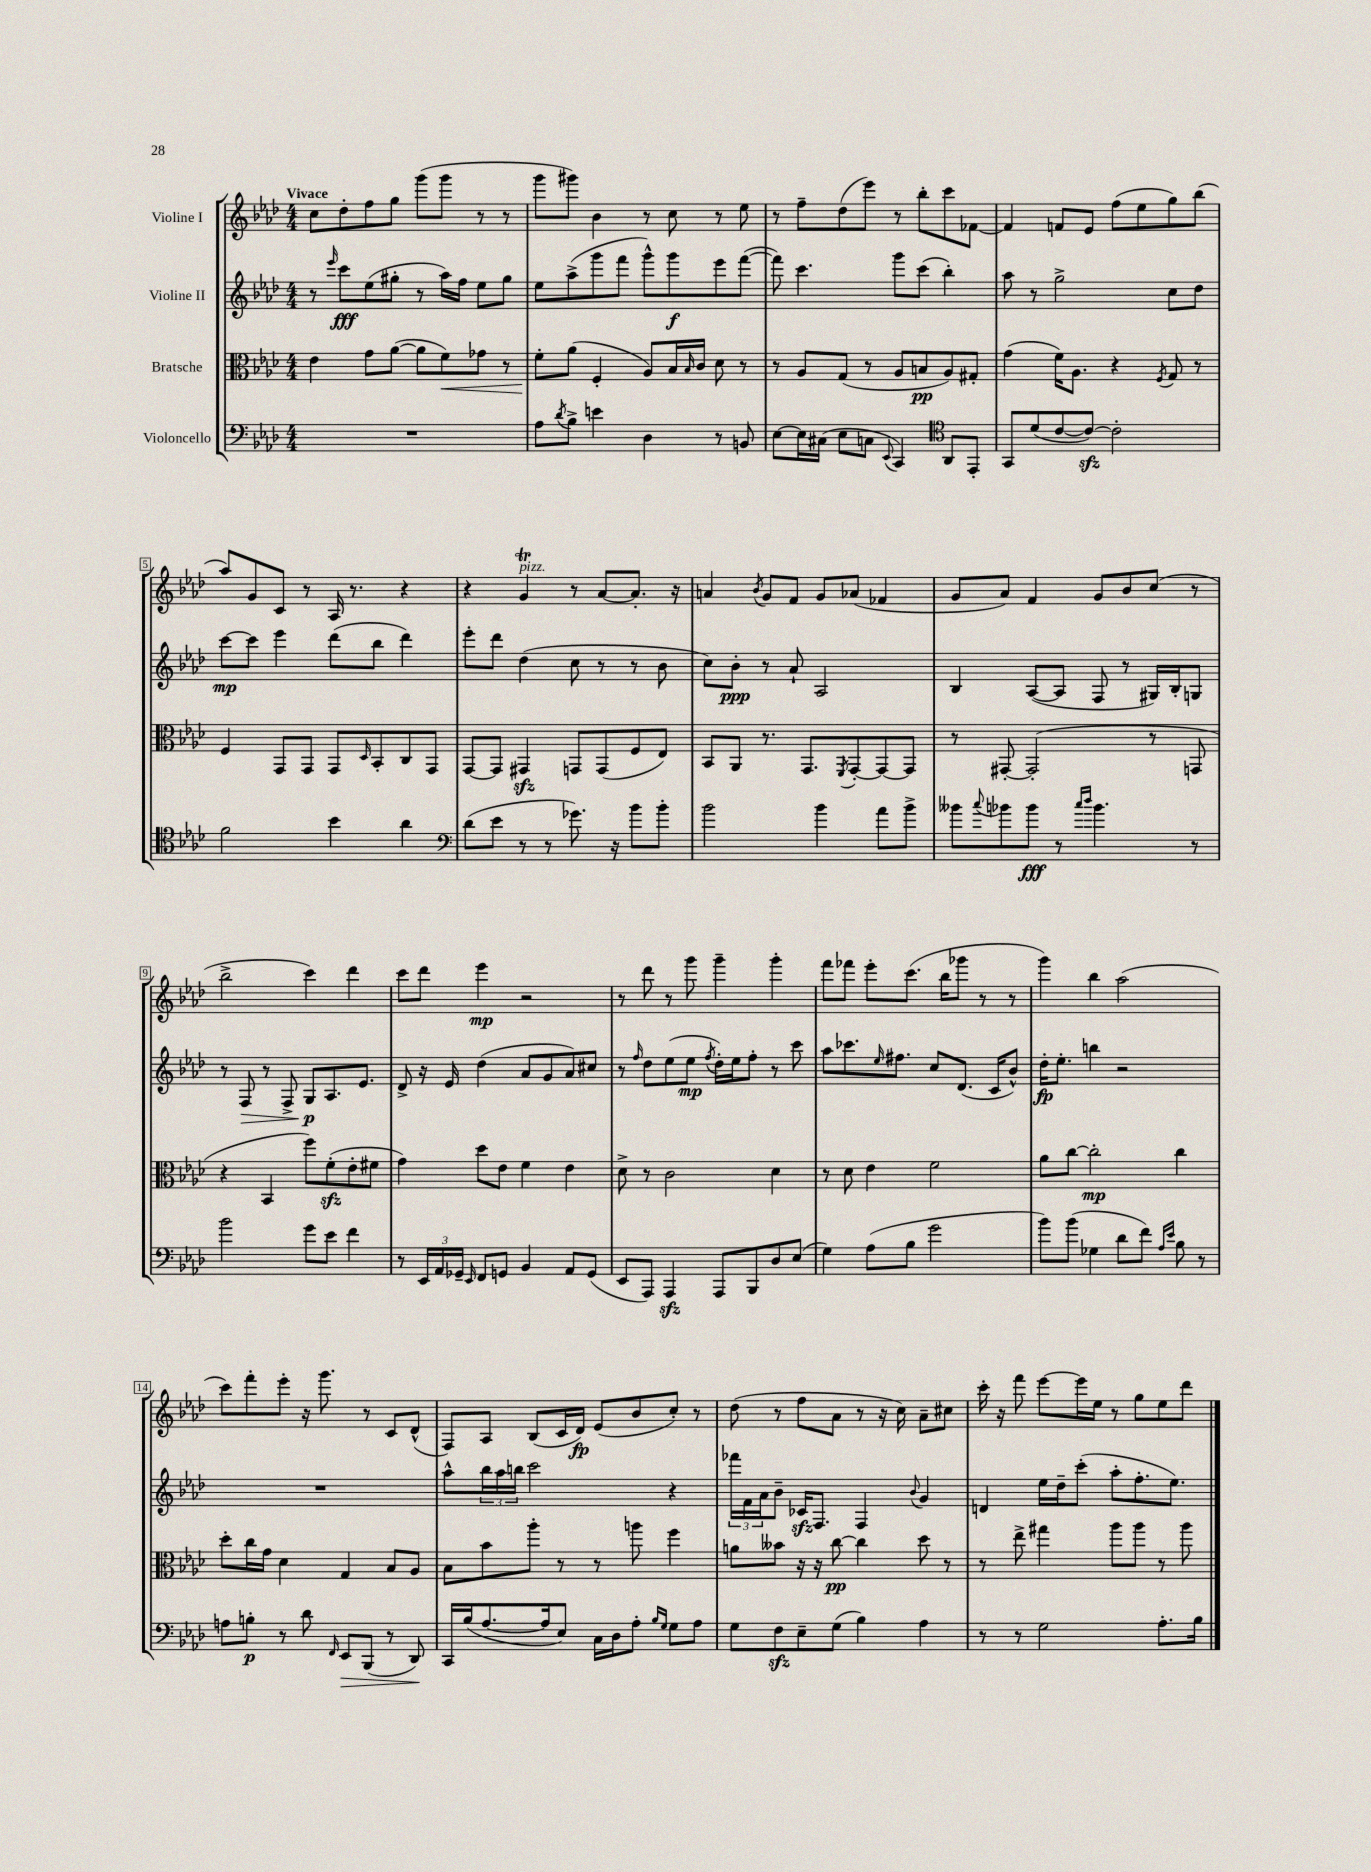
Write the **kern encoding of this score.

**kern	**kern	**kern	**kern
*staff4	*staff3	*staff2	*staff1
*clefF4	*clefC3	*clefG2	*clefG2
*k[b-e-a-d-]	*k[b-e-a-d-]	*k[b-e-a-d-]	*k[b-e-a-d-]
*M4/4	*M4/4	*M4/4	*M4/4
1r	4e-\	8r	8cc\L
.	.	16qqeee-/	.
.	.	8ccc\L	8dd-'\
.	8g\L	(8ee-\	8ff\
.	([8a-\J	8gg#'\J	8gg\J
.	8a-\]L	8r	(8ggg\L
.	8f\)	16aa-\LL)	8ggg\J
.	.	16ff\JJ	.
.	8g-\J	8ee-\L	8r
.	8r	8gg#\J	8r
=	=	=	=
8A-\L	8f'\L	8ee-\L	8ggg\L
8qd-/	.	.	.
8B-^\J	(8a-\J	(8aa-^\	8ggg#\J)
4e\	4F'/	8ggg\	4b-\
.	.	8fff\J	.
4D-\	8A-/L)	8ggg^^\L)	8r
.	16B-/L	8ggg\	8cc\
.	16qqB-/	.	.
.	16c/JJ	.	.
8r	8d-\	8eee-\	8r
8BB/	8r	([8fff\J	8ee-\
=	=	=	=
[8E-\L	8r	8fff\])	8r
16E-\]L	8A-/L	4.ccc\	8ff~\L
(16C#\JJ	.	.	.
8E-\L	(8G/J	.	(8dd-\
8C\J	8r	.	8eee-\J)
8qqEE-/	.	.	.
4CC/)	8A-/L	8ggg\L	8r
.	8B/	(8ccc\J	8bb-'\L
*clefC4	*	*	*
8AA-/L	8A-/)	4bb-'\)	8ccc\
8EE-'/J	8G#'/J	.	[8f-\J
=	=	=	=
8GG/L	(4g\	8aa-\	4f-/]
(8d-/	.	8r	.
[8c/	16f\LK)	2gg^\	8f/L
.	8.A-\J	.	.
8c/_J)	.	.	8e-/J
2c'\]	4r	.	(8ff\L
.	.	.	8ee-\
.	8qF/	.	.
.	8G/	8cc\L	8gg\)
.	8r	8dd-\J	(8bb-\J
=	=	=	=
2f\	4F/	[8ccc\L	8aa-/L)
.	.	8ccc\]J	8g/
.	8GG/L	4eee-\	8c/J
.	8GG/J	.	8r
4b-\	8GG/L	(8ddd-\L	16A-/
.	.	.	8.r
.	16qqD-/	.	.
.	8BB-'/	8bb-\J	.
4a-\	8C/	4ddd-\)	4r
.	8GG/J	.	.
=	=	=	=
*clefF4	*	*	*
(8d-\L	[8GG/L	8eee-'\L	4r
8e-\J	8GG/]J	8ddd-\J	.
8r	4GG#/	(4dd-\	4g/
8r	.	.	.
8.g-\)	8GG/L	8cc\	8r
.	(8GG/	8r	[8a-/L
16r	.	.	.
8b-\L	8F/	8r	8.a-'/]J
8b-'\J	8E-/J)	8b-\	.
.	.	.	16r
=	=	=	=
2b-\	8BB-/L	8cc\L)	4a/
.	8AA-/J	8b-'\J	.
.	.	.	8qb-/
.	8.r	8r	8g/L
.	.	8a-`/	8f/J
.	8.GG/L	.	.
4b-\	.	2A-/	8g/L
.	8qFF/	.	.
.	[8GG'/	.	(8a-/J
8a-\L	8GG/_	.	4f-/
8b-^\J	8GG/]J	.	.
=	=	=	=
8b--\L	8r	4B-/	8g/L
8qqcc/	.	.	.
8b-\	[8GG#'/	.	8a-/J)
8b-\J	(2GG#'/]	([8A-/L	4f/
8r	.	8A-/]J	.
16qqcc/LL	.	.	.
16qqdd-/JJ	.	.	.
4.b-\	.	8F/	8g/L
.	.	8r	8b-/
.	8r	16G#/LL)	(8cc/J
.	.	16B-'/J	.
8r	8GG/	8G/J	8r
=	=	=	=
2b-\	4r	8r	2bb-^\
.	.	8F/	.
.	4BB-/	8r	.
.	.	8F^/	.
8g\L	8ff\L)	8G/L	4ccc\)
8e-\J	(8f'\	8.A-/	.
4f\	8e-'\	.	4ddd-\
.	.	8.e-/J	.
.	8f#\J	.	.
=	=	=	=
8r	4g\)	8d-^/	8ccc\L
24EE-/LL	.	16r	8ddd-\J
24AA-/	.	.	.
.	.	16e-/	.
24GG-~/JJ	.	.	.
16qqEE-/	.	.	.
8FF/L	8dd-\L	(4dd-\	4eee-\
8GG/J	8e-\J	.	.
4BB-/	4f\	8a-/L	2r
.	.	8g/	.
8AA-/L	4e-\	8a-/)	.
(8GG/J	.	8cc#/J	.
=	=	=	=
8EE-/L	8d-^\	8r	8r
.	.	16qqff/	.
8AAA-/J)	8r	8dd-\L	8ddd-\
4AAA-/	2c\	(8ee-\	8r
.	.	8ee-\J	8ggg\
.	.	8qff/	.
8AAA-/L	.	16dd-'\LL)	4ggg~\
.	.	16ee-\J	.
8BBB-/	.	8ff'\J	.
8D-/	4d-\	8r	4ggg'\
(8E-/J	.	8ccc\	.
=	=	=	=
4G\)	8r	8aa-\L	8fff\L
.	8d-\	8.ccc-\	8fff-\J
(8A-\L	4e-\	.	8eee-'\L
.	.	16qqee-/	.
.	.	8.ff#\J	.
8B-\J	.	.	(8.ccc\J
2g\	2f\	8cc/L	.
.	.	.	16bb-\LK
.	.	(8.d-/J	8ggg-\J
.	.	.	8r
.	.	16c/LK	.
.	.	8b-^^/J)	8r
=	=	=	=
8b-\L)	8a-\L	16dd-'\LK	4ggg\)
.	.	8.ee-'\J	.
(8b-\J	[8cc\J	.	.
4G-\	2cc'\]	4bb\	4bb-\
8d-\L	.	2r	(2aa-\
8f\J)	.	.	.
16qqA-/LL	.	.	.
16qqe-/JJ	.	.	.
8B-\	4cc\	.	.
8r	.	.	.
=	=	=	=
8A\L	8dd-'\L	1r	8ccc\L)
8B'\J	16cc\L	.	8fff'\
.	16g\JJ	.	.
8r	4d-\	.	8eee-'\J
8d-\	.	.	16r
.	.	.	8.ggg\
16qqFF/	.	.	.
8EE-/L	4G/	.	.
(8BBB-/J	.	.	8r
8r	8B-/L	.	8c/L
8DD-/)	8A-/J	.	(8d-^^/J
=	=	=	=
16CC/LL	8B-\L	8aa-^^\L	8F/L)
(16B-/J	.	.	.
[8.A-/	8b-\	24bb-\L	8A-/J
.	.	24aa-\	.
.	.	24bb\JJ	.
.	8aa-'\J	2ccc\	(8B-/L
16A-/]k	.	.	.
8E-/J)	8r	.	16c/L
.	.	.	16d-/JJ)
16C\LL	8r	.	(8e-/L
16D-\J	.	.	.
8A-'\J	8aa\	.	8b-/
16qqB-/LL	.	.	.
16qqG/JJ	.	.	.
8G\L	4ff\	4r	8cc'/J)
8A-\J	.	.	8r
=	=	=	=
8G\L	8a\L	24fff-\LL	(8dd-\
.	.	24f\	.
.	.	24a-\J	.
8F\	8b--\J	8b-~\J	8r
8E-~\	16r	16c-/LK	8ff\L
.	16r	8.F/J	.
(8G\J	[8cc\	.	8a-\J
4B-\)	4cc\]	4F/	8r
.	.	.	16r
.	.	.	16cc\)
.	.	8qqb-/	.
4A-\	8dd-\	4g/	8a-~\L
.	8r	.	8cc#\J
=	=	=	=
8r	8r	4d/	16ccc'\
.	.	.	16r
8r	8ee-^\	.	8fff\
2G\	4gg#\	16ee-\LL	[8eee-\L
.	.	16dd-~\J	.
.	.	(8ccc'\J	16eee-\]L
.	.	.	16ee-\JJ
.	8aa-\L	8aa-'\L	8r
.	8aa-\J	8.ff'\	8gg\L
8.A-'\L	8r	.	8ee-\
.	.	8.ee-\J)	.
.	8aa-\	.	8ddd-\J
16B-\Jk	.	.	.
==	==	==	==
*-	*-	*-	*-
